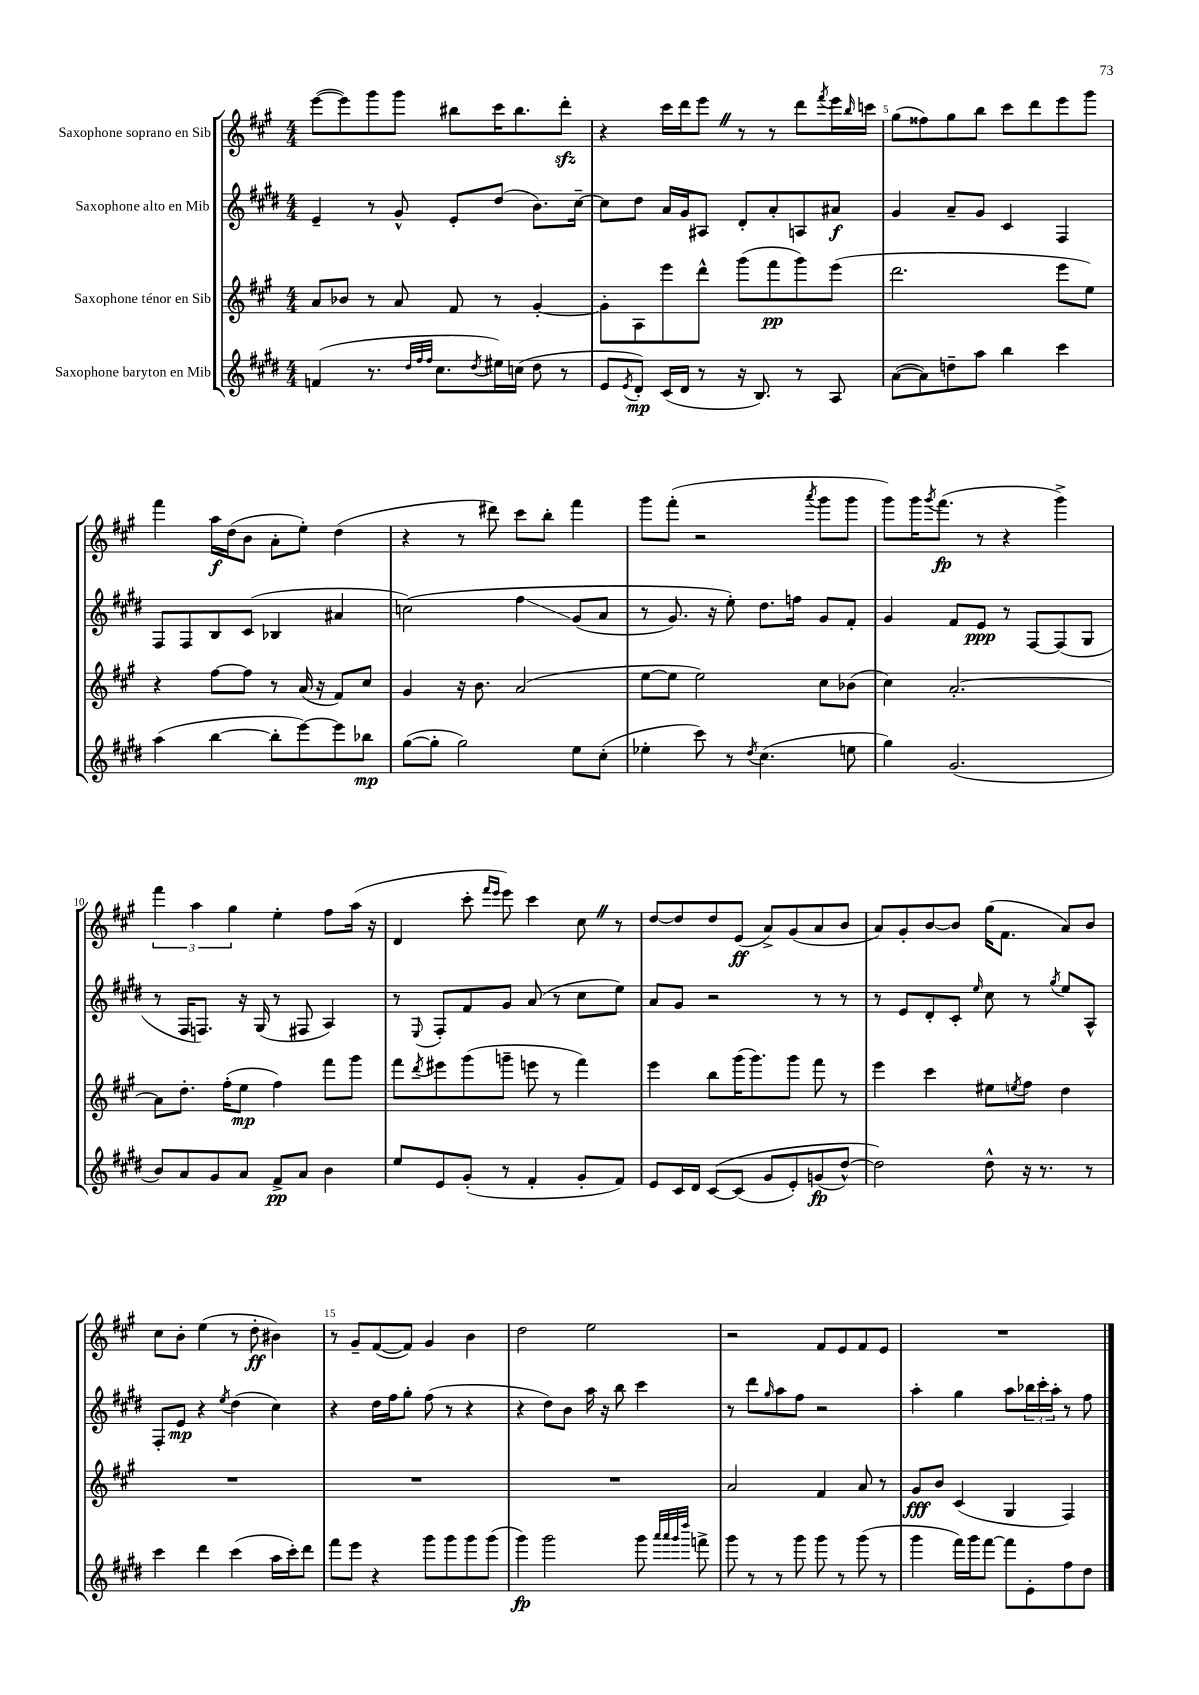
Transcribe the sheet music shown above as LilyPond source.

<<
\new StaffGroup <<
\new Staff = "s0" \with { instrumentName = "Saxophone soprano en Sib" } {
    \clef treble \key a \major \numericTimeSignature \time 4/4
    e'''8~( e'''8) gis'''8 gis'''8 bis''8 cis'''16 bis''8. d'''8-.\sfz |
    r4 cis'''16 d'''16 e'''8 \once \override BreathingSign.text = \markup { \musicglyph "scripts.caesura.straight" } \breathe r8 r8 d'''8 \acciaccatura { fis'''8 } e'''16 \grace { b''16 } c'''16 |
    gis''8( fisis''8) gis''8 b''8 cis'''8 d'''8 e'''8 gis'''8 |
    fis'''4 a''16\f d''16( b'8 a'8-. e''8-.) d''4( |
    r4 r8 dis'''8) cis'''8 b''8-. fis'''4 |
    gis'''8 fis'''8-.( r2 \acciaccatura { a'''8 } gis'''8 gis'''8 |
    gis'''8) gis'''16 \acciaccatura { gis'''8 } fis'''8.\fp( r8 r4 gis'''4->) |
    \tuplet 3/2 { fis'''4 a''4 gis''4 } e''4-. fis''8 a''16( r16 |
    d'4 cis'''8-. \grace { fis'''16 e'''16 } e'''8) cis'''4 cis''8 \once \override BreathingSign.text = \markup { \musicglyph "scripts.caesura.straight" } \breathe r8 |
    d''8~ d''8 d''8 e'8\ff( a'8->) gis'8( a'8 b'8 |
    a'8) gis'8-. b'8~ b'8 gis''16( fis'8. a'8) b'8 |
    cis''8 b'8-. e''4( r8 d''8-.\ff bis'4) |
    r8 gis'8-- fis'8~( fis'8) gis'4 b'4 |
    d''2 e''2 |
    r2 fis'8 e'8 fis'8 e'8 |
    R1 \bar "|." |
}
\new Staff = "s1" \with { instrumentName = "Saxophone alto en Mib" } {
    \clef treble \key e \major \numericTimeSignature \time 4/4
    e'4-- r8 gis'8-^ e'8-. dis''8( b'8.) cis''16~-- |
    cis''8 dis''8 a'16 gis'16 ais8 dis'8-. a'8-. a8 ais'8\f |
    gis'4 a'8-- gis'8 cis'4 fis4 |
    fis8 fis8 b8 cis'8( bes4 ais'4 |
    c''2)\( fis''4\glissando gis'8( a'8 |
    r8 gis'8.) r16 e''8-.\) dis''8. f''16 gis'8 fis'8-. |
    gis'4 fis'8 e'8\ppp r8 fis8~ fis8( gis8 |
    r8 fis16 f8.) r16 gis16( r8 fis8 a4) |
    r8 \appoggiatura { e8 } fis8-. fis'8 gis'8 a'8( r8 cis''8 e''8) |
    a'8 gis'8 r2 r8 r8 |
    r8 e'8 dis'8-. cis'8-. \grace { e''16 } cis''8 r8 \acciaccatura { gis''8 } e''8 a8-^ |
    fis8-. e'8\mp r4 \acciaccatura { e''8 } dis''4( cis''4) |
    r4 dis''16 fis''16 gis''8-. fis''8( r8 r4 |
    r4 dis''8) b'8 a''16 r16 b''8 cis'''4 |
    r8 dis'''8 \grace { gis''16 } a''8 fis''8 r2 |
    a''4-. gis''4 a''8 \tuplet 3/2 { bes''16 cis'''16-. a''16-. } r8 fis''8 \bar "|." |
}
\new Staff = "s2" \with { instrumentName = "Saxophone ténor en Sib" } {
    \clef treble \key a \major \numericTimeSignature \time 4/4
    a'8 bes'8 r8 a'8 fis'8 r8 gis'4~-. |
    gis'8-. a8 e'''8 d'''8-^ gis'''8( fis'''8\pp gis'''8) e'''8( |
    d'''2. e'''8 e''8) |
    r4 fis''8~ fis''8 r8 a'16( r16 fis'8) cis''8 |
    gis'4 r16 b'8. a'2( |
    e''8~ e''8 e''2) cis''8 bes'8( |
    cis''4) a'2.~-. |
    a'8 d''8.-. fis''16-.( e''8\mp fis''4) fis'''8 gis'''8 |
    fis'''8 \acciaccatura { d'''8 } eis'''8 gis'''8( g'''8-- e'''8 r8 fis'''4) |
    e'''4 b''8 gis'''16( gis'''8.) gis'''8 fis'''8 r8 |
    e'''4 cis'''4 eis''8 \acciaccatura { e''8 } fis''8 d''4 |
    R1 |
    R1 |
    R1 |
    a'2 fis'4 a'8 r8 |
    gis'8\fff b'8 cis'4( gis4 fis4) \bar "|." |
}
\new Staff = "s3" \with { instrumentName = "Saxophone baryton en Mib" } {
    \clef treble \key e \major \numericTimeSignature \time 4/4
    f'4( r8. \grace { dis''32 fis''32 fis''32 } cis''8. \acciaccatura { dis''8 } eis''16) c''16( dis''8 r8 |
    e'8 \acciaccatura { e'8 } dis'8-.\mp) cis'16( dis'16 r8 r16 b8.) r8 a8 |
    a'8~( a'8) d''8-- a''8 b''4 cis'''4 |
    a''4( b''4~ b''8-. e'''8~) e'''8 bes''8\mp |
    gis''8~( gis''8-. gis''2) e''8 cis''8-.( |
    ees''4-. cis'''8) r8 \acciaccatura { dis''8 } cis''4.( e''8 |
    gis''4) gis'2.( |
    b'8) a'8 gis'8 a'8 fis'8->\pp a'8 b'4 |
    e''8 e'8 gis'8-.( r8 fis'4-. gis'8-. fis'8) |
    e'8 cis'16 dis'16 cis'8~\( cis'8( gis'8 e'8-.) g'8\fp( dis''8~-^) |
    dis''2\) dis''8-^ r16 r8. r8 |
    cis'''4 dis'''4 cis'''4( a''16 cis'''16-.) dis'''8 |
    fis'''8 e'''8 r4 gis'''8 gis'''8 gis'''8 gis'''8( |
    gis'''4\fp) gis'''2 gis'''8 \grace { a'''32 a'''32 gis'''32 dis''''32 } f'''8-> |
    gis'''8 r8 r8 gis'''8 gis'''8 r8 gis'''8( r8 |
    gis'''4 fis'''16) gis'''16 fis'''8~ fis'''8 e'8-. fis''8 dis''8 \bar "|." |
}
>>
>>
\layout { \context { \Score currentBarNumber = #3 \override BarNumber.break-visibility = ##(#f #t #t) barNumberVisibility = #(every-nth-bar-number-visible 5) } }
